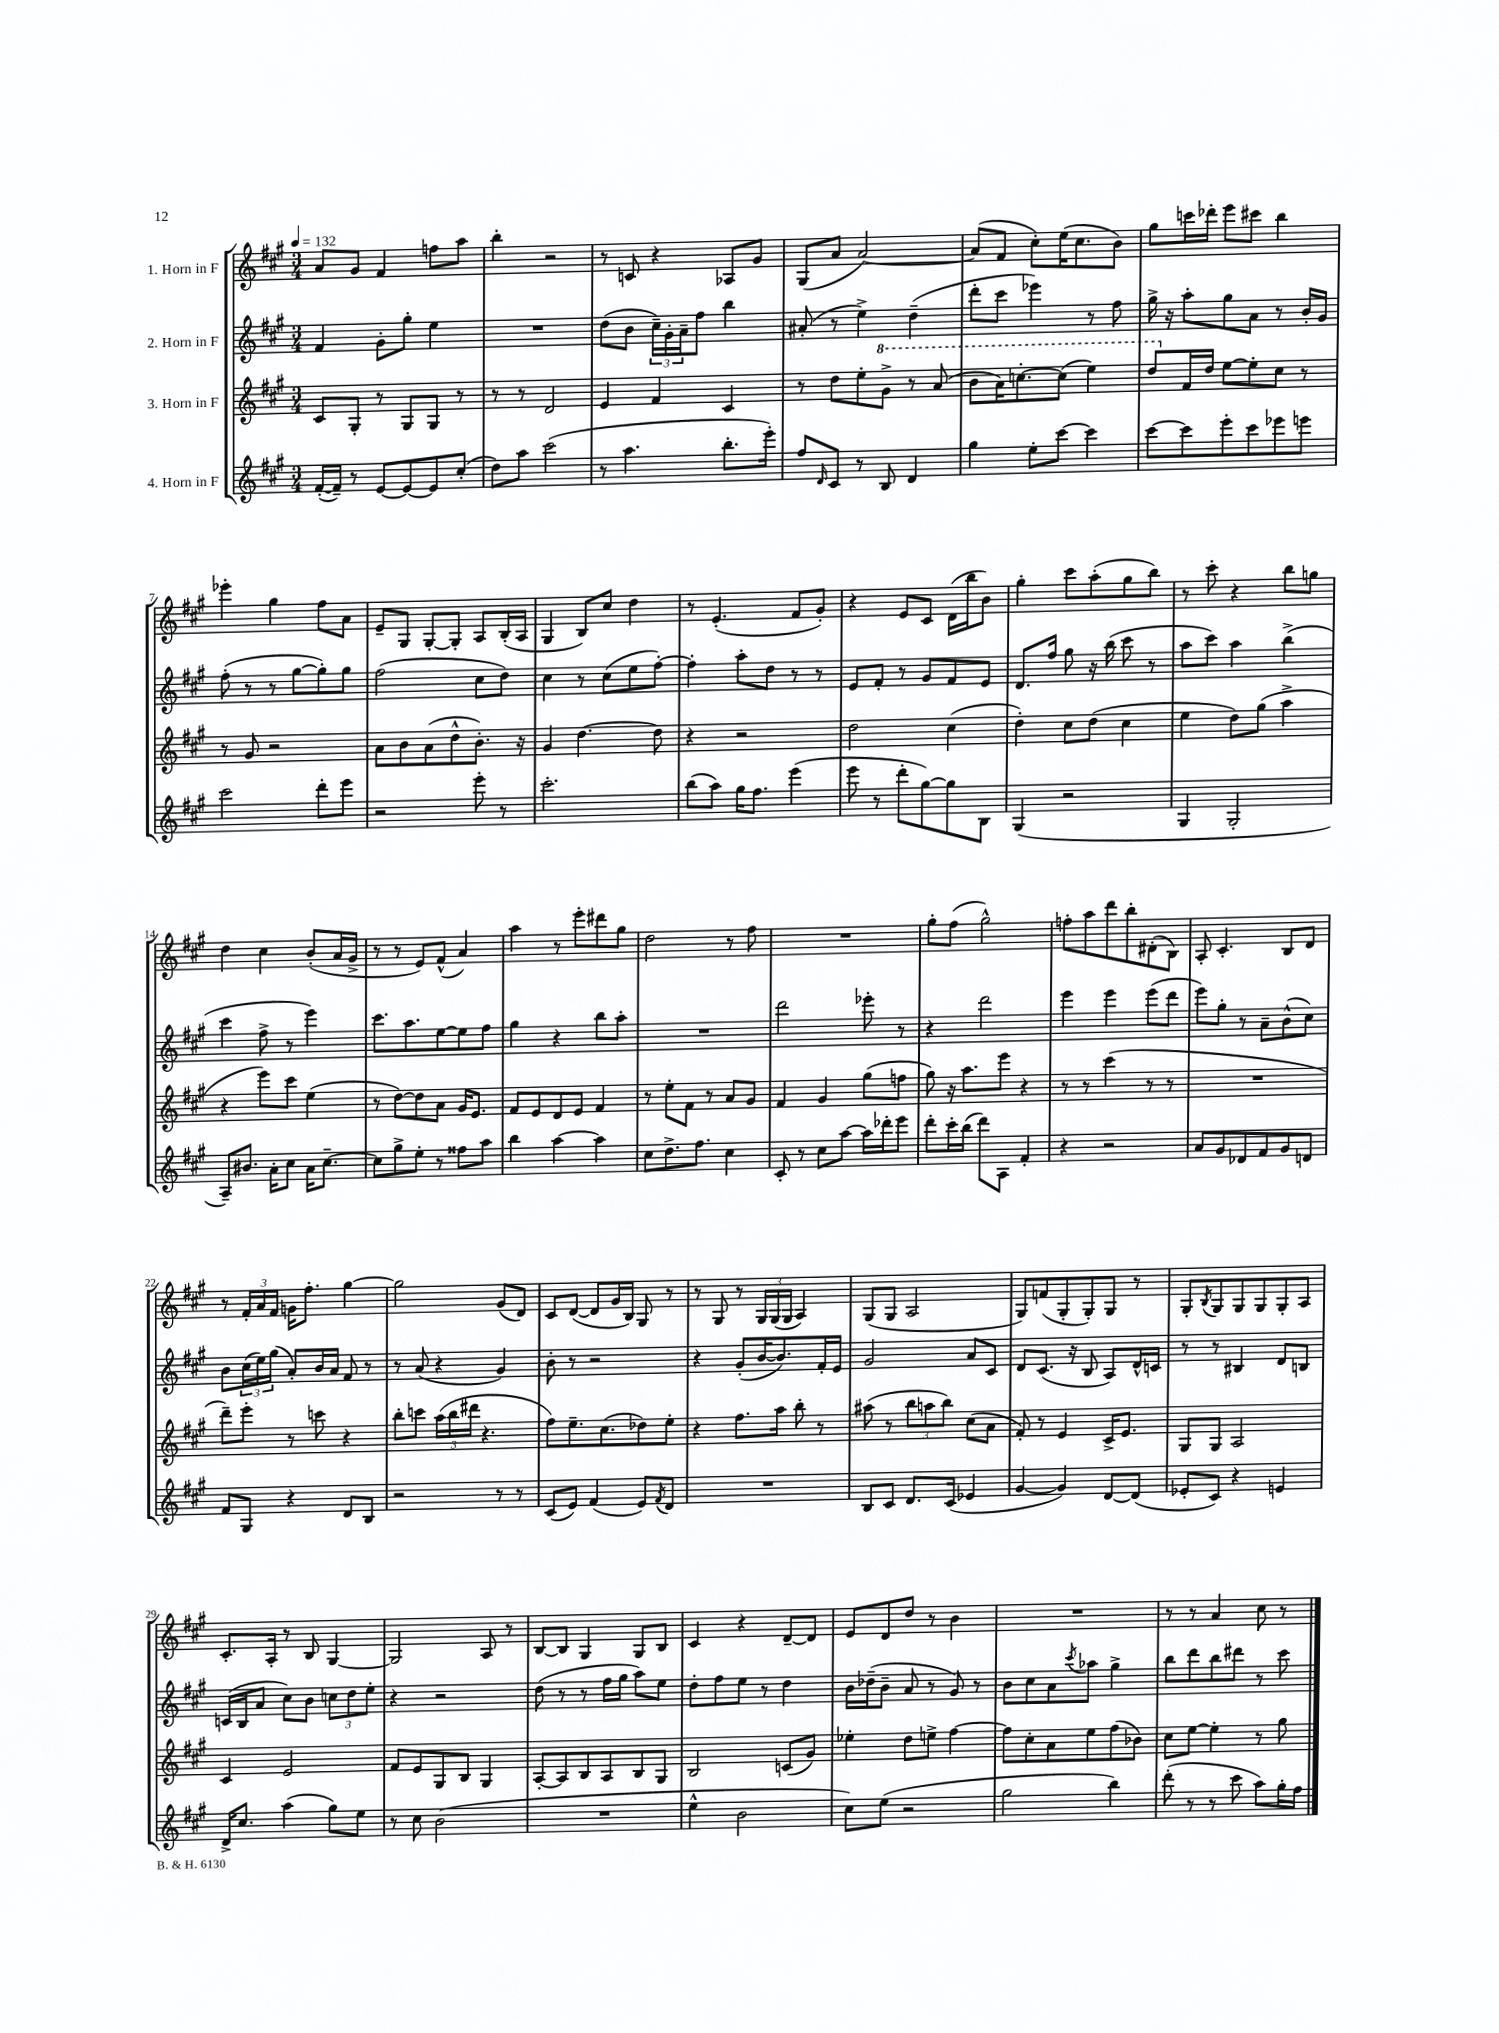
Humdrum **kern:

**kern	**kern	**kern	**kern
*part4	*part3	*part2	*part1
*staff4	*staff3	*staff2	*staff1
*I"4. Horn in F	*I"3. Horn in F	*I"2. Horn in F	*I"1. Horn in F
*clefG2	*clefG2	*clefG2	*clefG2
*k[f#c#g#]	*k[f#c#g#]	*k[f#c#g#]	*k[f#c#g#]
*M3/4	*M3/4	*M3/4	*M3/4
*MM132	*MM132	*MM132	*MM132
=1	=1	=1	=1
([16f#'/LL	8c#/L	4f#/	8a/L
16f#~/JJ])	.	.	.
8r	8G#'/J	.	8g#/J
[8e/L	8r	8g#'\L	4f#/
8e/_	8G#/L	8gg#'\J	.
8e/]	8G#/J	4ee\	8ffn\L
(8cc#'/J	8r	.	8aa\J
=2	=2	=2	=2
8dd\L)	8r	2.r	4bb'\
8aa\J	8r	.	.
(2ccc#\	2d/	.	2r
=3	=3	=3	=3
8r	4e/	(8dd\L	8r
4.aa\	.	8b\J	8cn/
.	4f#/	24cc#~\LL)	4r
.	.	24g#'\	.
.	.	24a~\J	.
.	.	8ff#\J	.
8.bb'\L	4c#/	4bb\	8A-X/L
.	.	.	8g#/J
16eee'\Jk)	.	.	.
=4	=4	=4	=4
8ff#/L	8r	(8a#X'/	(8G#/L
16qqd/	.	.	.
8c#/J	8dd\L	8r	8a/J
8r	8ee'\	4ee^\)	[2a/)
*	*8va	*	*
8B/	8gg#^\J	.	.
4d/	8r	(4dd~\	.
.	(8aa/	.	.
=5	=5	=5	=5
4gg#\	8bb\L	8ddd'\L	(8a/L]
.	16aa\K)	8ccc#\J	8f#/J
.	[8.cccn'\	.	.
8ee'\L	.	4eee-X\)	8cc#'\L)
[8ccc#\J	(8ccc\J]	.	(16ee\K
.	.	.	8.cc#\
4ccc#\]	4eee\)	8r	.
.	.	8ff#\	8b\J)
=6	=6	=6	=6
[8ccc#\L	8ddd/L	16gg#^\	8gg#\L
.	.	16r	.
*	*X8va	*	*
8ccc#\]	16f#/L	8aa'\L	16cccn\L
.	16dd/JJ	.	16ddd-X'\JJ
8eee'\	[8ee\L	8gg#\	8eee\L
8ccc#\	8ee'\]	8a\J	8ccc#X\J
8eee-X\	8cc#\J	8r	4bb\
8eeen\J	8r	16b'/LL	.
.	.	16g#/JJ	.
!!LO:LB:g=z
=7	=7	=7	=7
2ccc#\	8r	(8ff#'\	4eee-X'\
.	8g#/	8r	.
.	2r	8r	4gg#\
.	.	[8gg#\L	.
8ddd'\L	.	8gg#'\])	8ff#\L
8eee\J	.	8gg#\J	8a\J
=8	=8	=8	=8
2r	8a\L	(2ff#\	8e~/L
.	8b\	.	8G#/J
.	(8a\	.	[8G#'/L
.	8dd^^\	.	8G#'/J]
8eee'\	8.b'\J)	8cc#\L	8A/L
8r	.	8dd\J)	(16B'/L
.	16r	.	16A/JJ
=9	=9	=9	=9
2.ccc#'\	4g#/	4cc#\	4G#/
.	[4.dd\	8r	8B/L)
.	.	(8cc#\L	8cc#/J
.	.	8ee\	4dd\
.	8dd\]	[8ff#'\J)	.
=10	=10	=10	=10
(8bb\L	4r	4ff#'\]	8r
8aa\J)	.	.	(4.e'/
16gg#\KL	2r	8aa'\L	.
8.ff#\J	.	.	.
.	.	8dd\J	.
(4eee\	.	8r	8f#/L
.	.	8r	8g#'/J)
=11	=11	=11	=11
8eee\	2dd\	8e/L	4r
8r	.	8f#'/J	.
8ddd'\L	.	8r	8e/L
[8gg#\)	.	8g#/L	8c#/J
8gg#\]	(4cc#\	8f#/	(16d\LL
.	.	.	16bb\J
8B\J	.	8e/J	8b\J)
=12	=12	=12	=12
(4G#/	4dd'\)	8.d/L	4gg#'\
.	.	16ff#/Jk	.
2r	8cc#\L	8gg#\	8ccc#\L
.	(8dd\J	16r	(8aa'\
.	.	(16bb\	.
.	4cc#\	8ccc#\	8gg#\
.	.	8r	8bb\J)
=13	=13	=13	=13
4G#/	4ee\	8aa\L	8r
.	.	8ccc#\J)	8ccc#'\
2G#'/	8dd\L)	4aa\	4r
.	(8gg#\J	.	.
.	4aa^\	(4bb^\	8bb\L
.	.	.	8ggn\J
!!LO:LB:g=z
=14	=14	=14	=14
8A~/L)	4r	4ccc#\	4dd\
8.b#X/J	.	.	.
.	8eee\L)	8ff#^\	4cc#\
16a'\KL	.	.	.
8cc#\J	8ccc#\J	8r	.
16a\KL	(4ee\	4eee\)	(8b'/L
[8.cc#~\J	.	.	.
.	.	.	16a/L
.	.	.	16g#^/JJ
=15	=15	=15	=15
8cc#\L]	8r	8.ccc#\L	8r
8gg#^\	[8dd\L)	.	8r
.	.	8.aa\	.
8ee'\J	8dd\]	.	8e/L)
8r	8a\J	[8ee\	(8f#^^/J
8ff##X\L	16g#/KL	8ee\]	4a/)
.	8.e/J	.	.
8aa\J	.	8ff#\J	.
=16	=16	=16	=16
4bb\	8f#/L	4gg#\	4aa\
.	8e/	.	.
[4aa\	8d/	4r	8r
.	8e/J	.	8eee'\L
4aa\]	4f#/	8bb\L	8ddd#X\
.	.	8aa'\J	8gg#\J
=17	=17	=17	=17
8cc#\L	8r	2.r	2dd\
8.dd^\	8ee'\L	.	.
.	8f#\J	.	.
8.ff#\J	.	.	.
.	8r	.	.
4cc#\	8a/L	.	8r
.	8g#/J	.	8ff#\
=18	=18	=18	=18
8c#'/	4f#/	2ddd\	2.r
8r	.	.	.
8cc#\L	4g#/	.	.
[8aa\J	.	.	.
16aa\LL]	(8gg#\L	8eee-X'\	.
16ddd-X'\J	.	.	.
8eee\J	8ffn\J	8r	.
=19	=19	=19	=19
8ddd'\L	8gg#\)	4r	8gg#'\L
16ccc#'\L	16r	.	(8ff#\J
(16bb\JJ	8.aa\L	.	.
8ddd\L)	.	2ddd\	2gg#^^\)
8A\J	8eee\J	.	.
4f#'/	4r	.	.
=20	=20	=20	=20
4r	8r	4eee\	8ffn'\L
.	8r	.	8aa\
2r	(4ccc#\	4eee\	8ddd\
.	.	.	8bb'\
.	8r	(8eee\L	(8d#X'\
.	8r	8ddd\J	8B\J)
=21	=21	=21	=21
8a/L	2.r	8eee\L)	8A'/
8g#/	.	8gg#'\J	4.c#'/
8d-X/	.	8r	.
8f#/	.	8a~\L	.
8g#/	.	(8b^^\	8B/L
8dn/J	.	8cc#\J)	8d/J
!!LO:LB:g=z
=22	=22	=22	=22
8f#/L	8ddd~\L)	8b\L	8r
8G#/J	8eee'\J	(24cc#\L	24f#'/LL
.	.	24ee\)	24a/
.	.	(24gg#\JJ	24f#/JJ
4r	8r	8a'/L)	16gn\KL
.	.	.	8.ff#'\J
.	8cccn\	16b/L	.
.	.	16a/JJ	.
8d/L	4r	8f#/	[4gg#\
8B/J	.	8r	.
=23	=23	=23	=23
2r	8bb'\L	8r	2gg#\]
.	8cccn\J	(8a/	.
.	(24aa\LL	4r	.
.	24bb\	.	.
.	24ddd#X\JJ	.	.
.	4.r	.	.
8r	.	4g#/)	(8g#/L
8r	.	.	8d/J)
=24	=24	=24	=24
(8c#/L	8ff#\L)	8b'\	8c#/L
8e/J)	8.ee~\	8r	([8d/J
(4f#/	.	2r	8d/L]
.	(8.cc#\	.	.
.	.	.	16g#/L
.	.	.	16B/JJ)
8e/L)	8dd-X\)	.	8G#/
8qf#/	.	.	.
8d/J	8ee'\J	.	8r
=25	=25	=25	=25
2.r	4r	4r	8r
.	.	.	8G#/
.	8.ff#\L	(8g#'/L	8r
.	.	[16b/K	24G#/LL
.	.	.	(24G#/
.	16aa\Jk	8.b/])	.
.	.	.	24G#/JJ
.	8bb'\	.	4A/)
.	8r	16f#'/L	.
.	.	16e/JJ	.
=26	=26	=26	=26
8B/L	(8aa#X\	2g#/	(8G#/L
8c#/J	8r	.	8G#/J
8.d/L	12bb\L	.	2A/
.	12aan\	.	.
.	12bb\J)	.	.
(16c#/Jk	.	.	.
4e-X/	(8cc#\L	8a/L	.
.	8a\J	8c#/J	.
=27	=27	=27	=27
[4g#/	8f#'/)	8d/L	8G#/L)
.	8r	(8.c#/J	(8fn/
4g#/])	4e/	.	8G#'/
.	.	16r	.
.	.	8B/	8G#'/)
[8d/L	16c#^/KL	8A/L)	8G#/J
.	8.e/J	.	.
(8d/J]	.	16d^^/L	8r
.	.	16cn/JJ	.
=28	=28	=28	=28
8e-X'/L	8G#/L	8r	8G#'/L
.	.	.	8qB/
8c#/J)	8G#/J	8r	8G#/
4r	2A/	4B#X/	8G#/
.	.	.	8G#/
4en/	.	8d/L	8G#'/
.	.	8Bn/J	8A/J
!!LO:LB:g=z
=29	=29	=29	=29
16d^/KL	4c#/	(16cn/LL	8.c#'/L
8.cc#/J	.	16B/J	.
.	.	8a/J	.
.	.	.	16A'/Jk
(4aa\	2e/	8cc#\L)	8r
.	.	8b\J	8B/
8gg#\L)	.	12ccn\L	[4G#/
.	.	12dd\	.
8ee\J	.	.	.
.	.	12ee'\J	.
=30	=30	=30	=30
8r	8f#/L	4r	2G#/]
8cc#\	8e/	.	.
(2b\	8G#/	2r	.
.	8B/J	.	.
.	4G#/	.	8A/
.	.	.	8r
=31	=31	=31	=31
2.r	[8A'/L	(8dd\	[8B/L
.	8A/]	8r	8B/J]
.	8B/	8r	4G#/
.	8A/	16ff#\LL	.
.	.	16gg#\JJ	.
.	8B/	8aa\L)	8G#/L
.	8G#/J	8ee\J	8B/J
=32	=32	=32	=32
4ee^^\	2B/	8dd'\L	4c#/
.	.	8ff#\	.
2b\	.	8ee\J	4r
.	.	8r	.
.	(8cn/L	4dd\	[8d~/L
.	8g#/J)	.	8d/J]
=33	=33	=33	=33
8cc#\L)	4ee-X'\	16b\LL	8e/L
.	.	(16dd-X~\J	.
(8ee\J	.	8b~\J	8d/
2r	8dd\L	8a/	8dd/J
.	8een^\J	8r	8r
.	[4ff#\	8g#/)	4b\
.	.	8r	.
=34	=34	=34	=34
2gg#\	8ff#\L]	8b\L	2.r
.	8cc#'\	8cc#\	.
.	8a\	8a\	.
.	.	8qccc#/	.
.	8ee\	8aa-X\J	.
4bb\)	(8ff#\	4gg#^\	.
.	8b-X\J)	.	.
=35	=35	=35	=35
(8ddd'\	8cc#\L	8bb\L	8r
8r	[8ee\J	8ddd\	8r
8r	4ee'\]	8bb\	4a/
8ccc#\	.	8ddd#X\J	.
8aa\L)	8r	8r	8cc#\
16gg#'\L	8gg#\	8ccc#\	8r
16ff#\JJ	.	.	.
==	==	==	==
*-	*-	*-	*-
